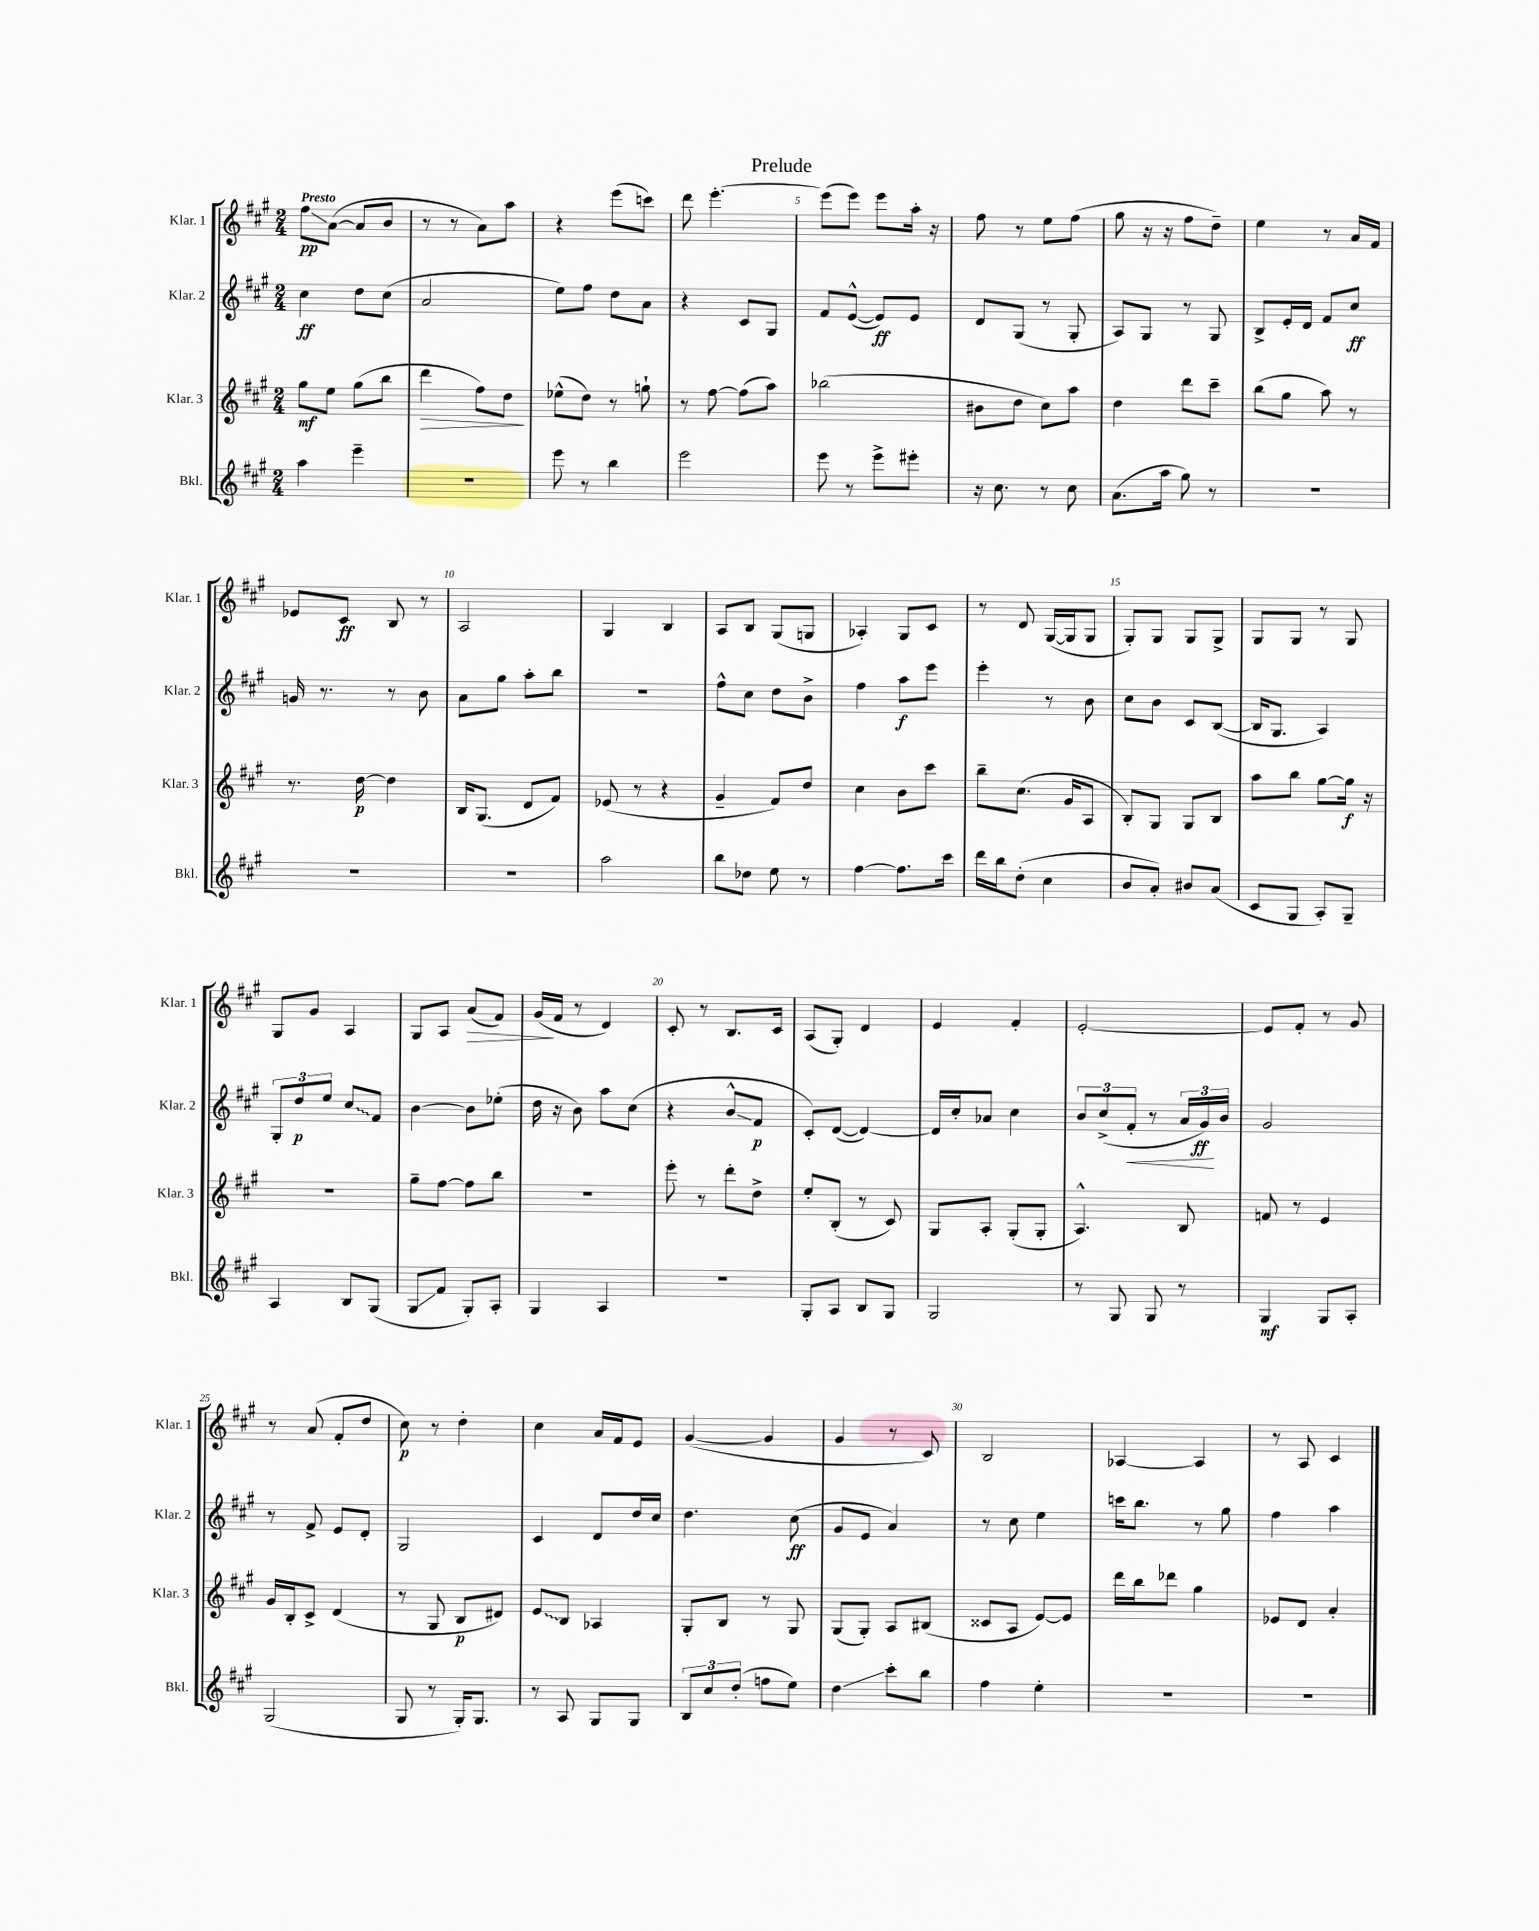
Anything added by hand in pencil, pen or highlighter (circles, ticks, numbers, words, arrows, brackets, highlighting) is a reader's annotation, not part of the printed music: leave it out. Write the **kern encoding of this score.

**kern	**kern	**kern	**kern
*staff4	*staff3	*staff2	*staff1
*clefG2	*clefG2	*clefG2	*clefG2
*k[f#c#g#]	*k[f#c#g#]	*k[f#c#g#]	*k[f#c#g#]
*M2/4	*M2/4	*M2/4	*M2/4
4aa	8gg#	4cc#	8ff#
.	8ee	.	([8a
4eee~	(8gg#	8dd	8a]
.	8bb	(8cc#	8b
=	=	=	=
2r	4ddd	2a	8r
.	.	.	8r
.	8ff#)	.	8a)
.	8dd	.	8aa
=	=	=	=
8eee	(8ee-^^	8ee)	4r
8r	8dd)	8ff#	.
4bb	8r	8dd	(8eee
.	8gg`	8a	8ccc)
=	=	=	=
2eee	8r	4r	8ddd
.	[8ff#	.	[4.eee'
.	(8ff#]	8c#	.
.	8aa)	8G#	.
=	=	=	=
8eee	(2bb-	8f#	(8eee]
8r	.	([8e^^	8eee)
8eee^	.	8e])	8eee
8eee#'	.	8e	16aa'
.	.	.	16r
=	=	=	=
16r	8b#	8d	8ff#
8.cc#	.	.	.
.	8dd	(8G#	8r
8r	8cc#)	8r	8ee
8cc#	8aa	8G#'	(8ff#
=	=	=	=
(8.a	4dd	8A)	8gg#
.	.	8G#	16r
16aa	.	.	16r
8gg#)	8ddd	8r	8ff#
8r	8ccc#~	8G#	8dd~)
=	=	=	=
2r	(8bb	8B^	4ee
.	8gg#	16e'	.
.	.	16d	.
.	8aa)	8f#	8r
.	8r	8cc#	16a
.	.	.	16f#
=	=	=	=
2r	8.r	16g	8e-
.	.	8.r	.
.	.	.	8c#
.	[16dd	.	.
.	4dd]	8r	8B
.	.	8b	8r
=	=	=	=
2r	16B	8a	2A
.	(8.G#	.	.
.	.	8gg#	.
.	8d	8aa'	.
.	8f#)	8bb	.
=	=	=	=
2aa	(8e-	2r	4G#
.	8r	.	.
.	4r	.	4B
=	=	=	=
8bb	4g#~	8ff#^^	8A
8dd-	.	8cc#	8B
8ee	8f#)	8dd	(8G#
8r	8dd	8b^	8G
=	=	=	=
[4ff#	4cc#	4ff#	4A-')
8.ff#]	8b	8aa	8G#
.	8ccc#	8eee	8c#
16ccc#	.	.	.
=	=	=	=
16ddd	8bb~	4eee'	8r
16bb	.	.	.
(8dd'	(8.cc#	.	8d
4cc#	.	8r	([16G#
.	16g#	.	16G#]
.	8A	8b	8G#
=	=	=	=
8b	8B')	8cc#	8G#')
8a')	8G#	8b	8G#
8b#	8G#	8c#	8G#
(8a	8B	([8B	8G#^
=	=	=	=
8c#	8aa	16B]	8G#
.	.	8.G#	.
8G#	8bb	.	8G#
8A')	[8gg#	4A)	8r
8G#~	16gg#]	.	8G#
.	16r	.	.
=	=	=	=
4A	2r	12G#'	8G#
.	.	12dd	.
.	.	.	8g#
.	.	12ee	.
8B	.	8cc#	4A
(8G#	.	8f#	.
=	=	=	=
8G#	8gg#~	[4b	8G#
8f#	[8ff#	.	8A
8G#')	8ff#]	8b]	(8a
8A'	8bb	(8ee-'	8f#)
=	=	=	=
4G#	2r	16dd	(16g#
.	.	16r	16f#
.	.	8b)	8r
4A	.	8aa	4d)
.	.	(8cc#	.
=	=	=	=
2r	8eee'	4r	8c#'
.	8r	.	8r
.	8ddd'	8b^^	8.B
.	8dd^	8f#	.
.	.	.	16c#
=	=	=	=
8G#'	8ee'	8c#')	(8A
8A	(8B'	([8d	8G#')
8B	8r	4d_)	4d
8G#	8c#)	.	.
=	=	=	=
2G#	8G#	16d]	4e
.	.	16cc#'	.
.	8A'	8a-	.
.	(8G#'	4cc#	4f#'
.	8G#'	.	.
=	=	=	=
8r	4.A^^)	12b	[2e'
.	.	(12cc#^	.
8G#	.	.	.
.	.	12f#'	.
8G#	.	8r	.
8r	8B	24a	.
.	.	24g#)	.
.	.	24b	.
=	=	=	=
4G#	8f	2g#	8e]
.	8r	.	8f#'
8G#	4e	.	8r
8A'	.	.	8g#
=	=	=	=
(2G#	16g#	8r	8r
.	16B'	.	.
.	8c#^	8f#^	(8a
.	(4d	8e	8f#'
.	.	8d'	8dd
=	=	=	=
8G#	8r	2G#	8cc#)
8r	8G#	.	8r
16G#')	8B	.	4dd'
8.G#	.	.	.
.	8d#)	.	.
=	=	=	=
8r	8e	4c#	4cc#
8A	8B	.	.
8G#	4A-	8d	16a
.	.	.	16f#
8G#	.	16dd	8e
.	.	16cc#	.
=	=	=	=
12B	8G#'	4.dd	([4g#
12cc#	.	.	.
.	8B	.	.
(12dd'	.	.	.
8ff	8r	.	4g#]
8ee)	8G#	(8cc#	.
=	=	=	=
4dd	(8G#	8g#	4g#
.	8G#')	8e	.
8ccc#'	8A	4a)	8r
8bb	(8B#	.	8c#)
=	=	=	=
4ff#	8c##	8r	2B
.	8A	8cc#	.
4ee'	[8e)	4ee	.
.	8e]	.	.
=	=	=	=
2r	16ddd	16ccc	[4A-
.	16bb	8.bb	.
.	8ddd-	.	.
.	4gg#	8r	4A-]
.	.	8gg#	.
=	=	=	=
2r	8e-	4ff#	8r
.	8d	.	8A
.	4a'	4aa	4c#
==	==	==	==
*-	*-	*-	*-
